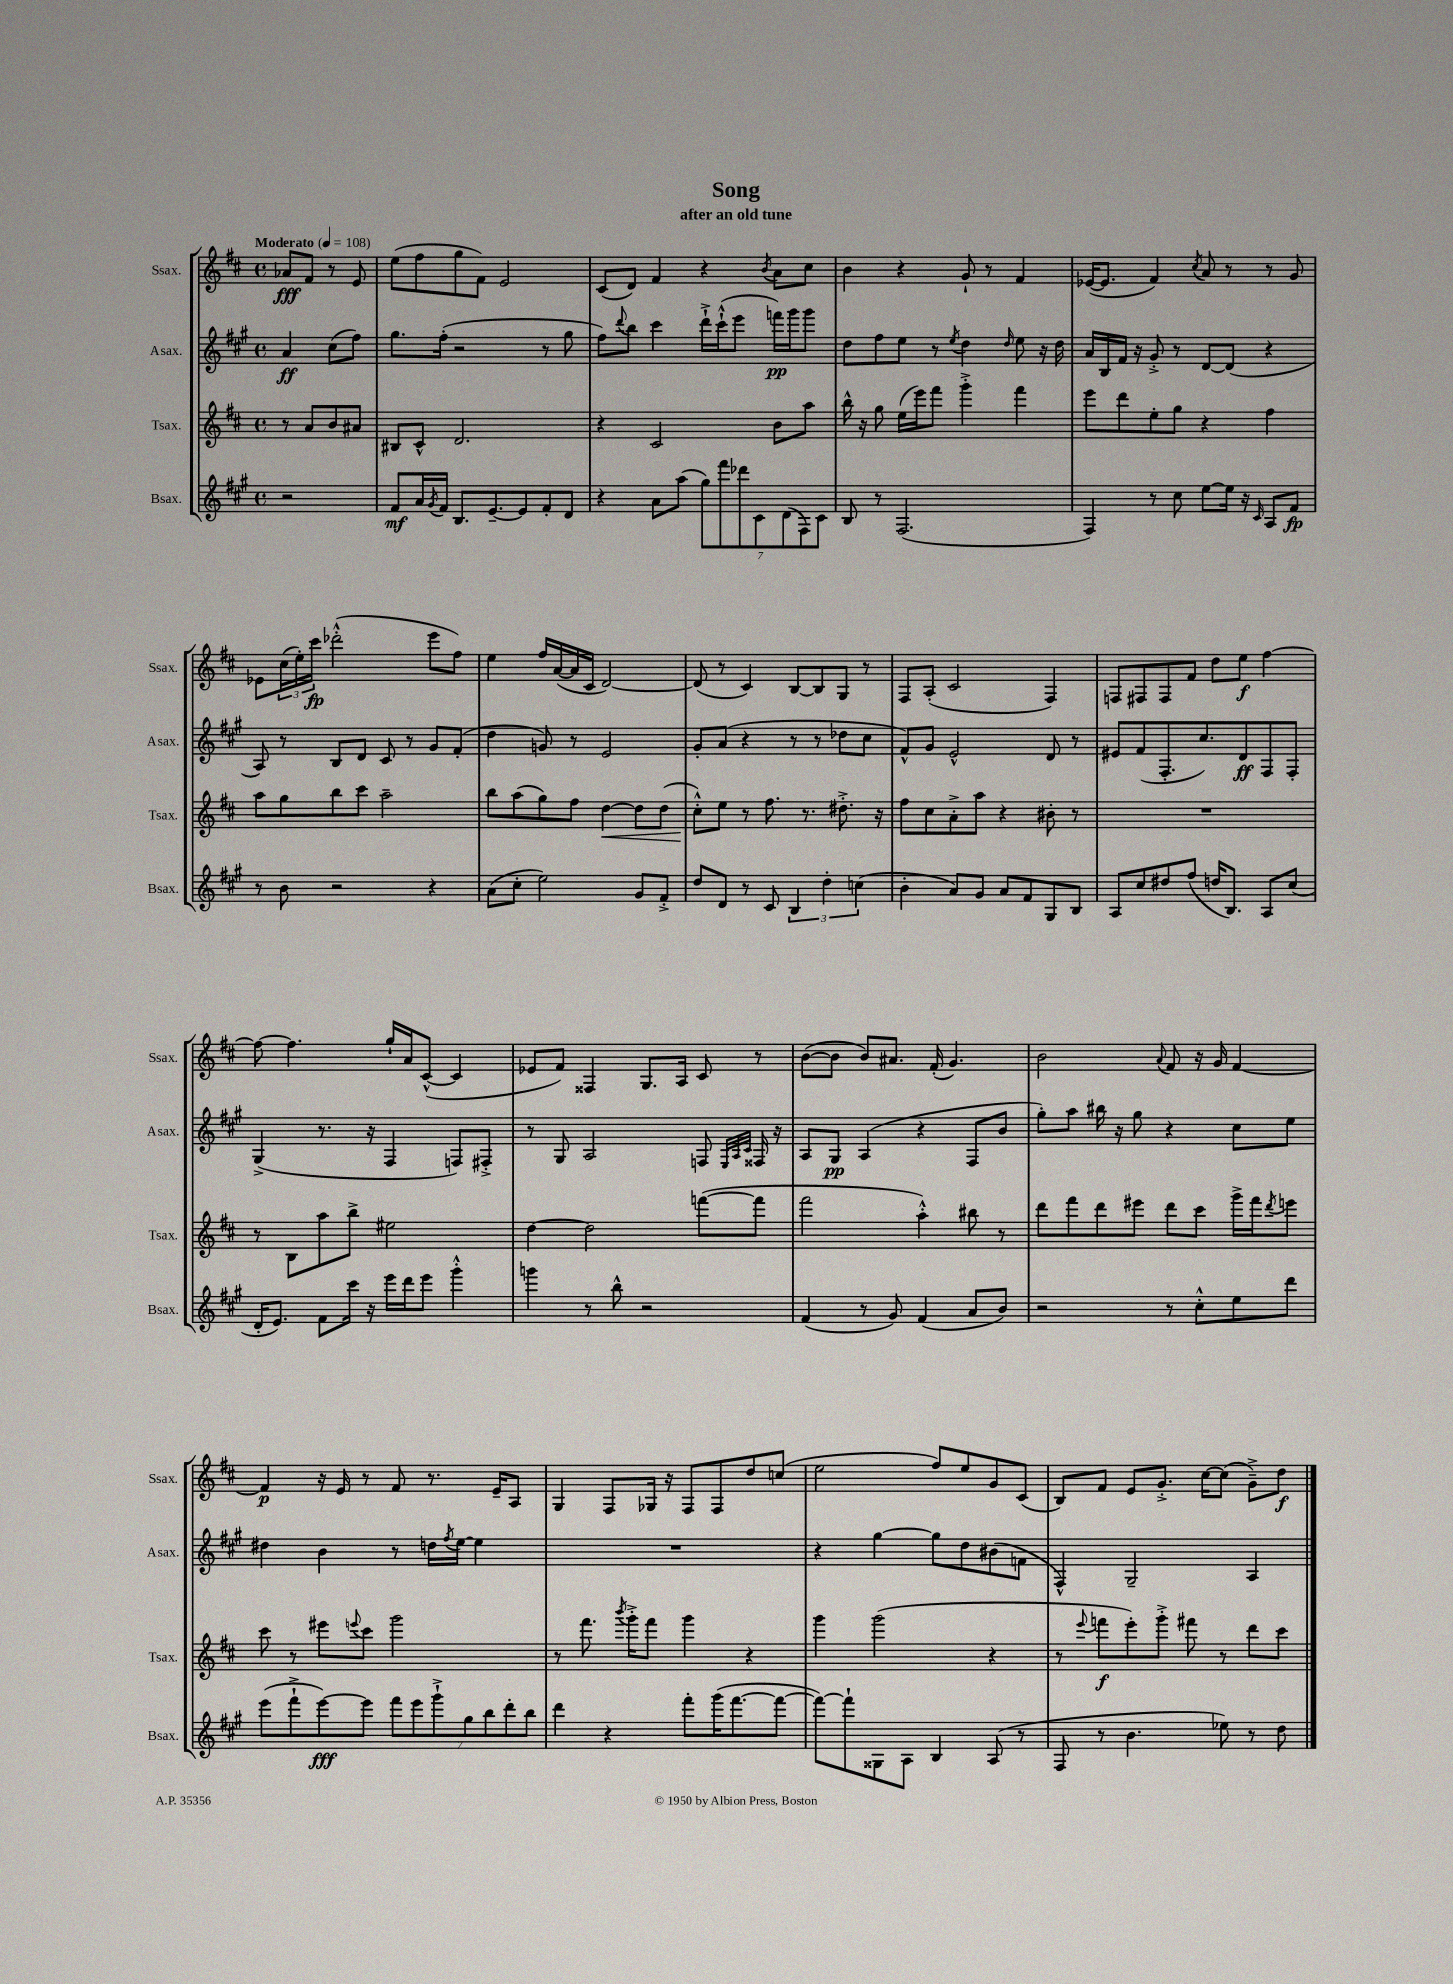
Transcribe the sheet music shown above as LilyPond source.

\header { title = "Song" subtitle = "after an old tune" }
<<
\new StaffGroup <<
\new Staff = "s0" \with { instrumentName = "Ssax." shortInstrumentName = "Ssax." } {
    \clef treble \key d \major \defaultTimeSignature \time 4/4 \partial 2 \tempo "Moderato" 4 = 108
    aes'8\fff fis'8 r8 e'8 |
    e''8( fis''8 g''8 fis'8) e'2 |
    cis'8( d'8) fis'4 r4 \acciaccatura { b'8 } a'8 cis''8 |
    b'4 r4 g'8-! r8 fis'4 |
    ees'16~( ees'8. fis'4) \acciaccatura { cis''8 } a'8 r8 r8 g'8 |
    ees'8 \tuplet 3/2 { cis''16( e''16-.) cis'''16\fp } des'''2-.-^( e'''8 fis''8) |
    e''4 fis''16 a'16~( a'16 cis'16 d'2~) |
    d'8( r8 cis'4) b8~ b8 g8 r8 |
    fis8 a8-.( cis'2 fis4) |
    f8 fis8 fis8 fis'8 d''8 e''8\f fis''4~ |
    fis''8~ fis''4. g''16-! a'16 cis'8~-^( cis'4 |
    ees'8 fis'8) fisis4 g8. a16 cis'8 r8 |
    b'8~( b'8 b'8) ais'8. fis'16-.( g'4.) |
    b'2 \appoggiatura { a'8 } fis'8 r16 g'16 fis'4~ |
    fis'4\p r16 e'16 r8 fis'8 r8. e'16-- a8 |
    g4 fis8 ges16 r16 fis8 fis8 d''8 c''8( |
    e''2 fis''8) e''8 g'8 cis'8( |
    b8) fis'8 e'8 g'8.-.-> cis''16~ cis''8( g'8--->) d''8\f \bar "|." |
}
\new Staff = "s1" \with { instrumentName = "Asax." shortInstrumentName = "Asax." } {
    \clef treble \key a \major \defaultTimeSignature \time 4/4 \partial 2
    a'4\ff cis''8( fis''8) |
    gis''8. fis''16-.( r2 r8 gis''8 |
    fis''8) \appoggiatura { d'''8 } b''8 cis'''4 d'''16-!-> cis'''16-!-^( e'''8 f'''16\pp) gis'''16 gis'''8 |
    d''8 fis''8 e''8 r8 \acciaccatura { e''8 } d''4 \grace { d''16 } e''8 r16 d''16 |
    a'16 b16 fis'16 r16 gis'8-.-> r8 d'8~ d'8( r4 |
    a8) r8 b8 d'8 cis'8 r8 gis'8 fis'8-.( |
    d''4 g'8) r8 e'2 |
    gis'8-. a'8( r4 r8 r8 des''8 cis''8 |
    fis'8-^) gis'8 e'2-^ d'8 r8 |
    eis'8 fis'8( fis8.-. cis''8.) d'8\ff fis8 fis8-. |
    gis4->( r8. r16 fis4 f8) fis8-.-> |
    r8 gis8 a2 f8 \grace { e32 a32 cis'32 } fisis16 r16 |
    a8 gis8\pp a4( r4 fis8 b'8 |
    gis''8-.) a''8 bis''16 r16 gis''8 r4 cis''8 e''8 |
    dis''4 b'4 r8 d''16 \acciaccatura { fis''8 } e''16~ e''4 |
    R1 |
    r4 gis''4~ gis''8 d''8 bis'8( f'8 |
    fis4-^) gis2-- a4 \bar "|." |
}
\new Staff = "s2" \with { instrumentName = "Tsax." shortInstrumentName = "Tsax." } {
    \clef treble \key d \major \defaultTimeSignature \time 4/4 \partial 2
    r8 a'8 b'8 ais'8 |
    bis8 cis'8-^ d'2. |
    r4 cis'2 b'8 a''8 |
    b''16-^ r16 g''8 e''16( e'''16) fis'''8 g'''4-.-> fis'''4 |
    e'''8 d'''8 e''8-. g''8 r4 fis''4 |
    a''8 g''8 b''8 cis'''8 a''2-- |
    b''8 a''8( g''8) fis''8 d''4~\< d''8 d''8( |
    cis''8-.-^\!) e''8 r8 fis''8. r8. dis''8.-.-> r16 |
    fis''8 cis''8 a'8-.-> a''8 r4 bis'8-. r8 |
    R1 |
    r8 b8 a''8 b''8-> eis''2 |
    d''4~ d''2 f'''8~( f'''8 |
    fis'''2 a''4-.-^) bis''8 r8 |
    d'''8 fis'''8 d'''8 eis'''8 d'''8 cis'''8 g'''16-> fis'''16 \acciaccatura { d'''8 } e'''8 |
    cis'''8 r8 eis'''8 \appoggiatura { e'''8 } cis'''8 g'''2 |
    r8 fis'''8. \acciaccatura { b'''8 } g'''16-.-> fis'''8 g'''4 r4 |
    g'''4 g'''2( r4 |
    r8 \appoggiatura { e'''8 } f'''8\f e'''8-.) g'''8-.-> fis'''8 r8 d'''8 cis'''8 \bar "|." |
}
\new Staff = "s3" \with { instrumentName = "Bsax." shortInstrumentName = "Bsax." } {
    \clef treble \key a \major \defaultTimeSignature \time 4/4 \partial 2
    r2 |
    fis'8\mf a'16 \acciaccatura { gis'8 } fis'16 b8. e'8.~-- e'8 fis'8-. d'8 |
    r4 a'8 a''8( \tuplet 7/4 { gis''8) fis'''8 des'''8 cis'8 d'8( fis8) cis'8 } |
    b8 r8 fis2.( |
    fis4) r8 cis''8 e''8~ e''16 r16 \grace { cis'16 } a8 fis'8\fp |
    r8 b'8 r2 r4 |
    a'8( cis''8-. e''2) gis'8 fis'8-.-> |
    d''8 d'8 r8 cis'8 \tuplet 3/2 { b4 d''4-. c''4( } |
    b'4-. a'8) gis'8 a'8 fis'8 gis8 b8 |
    a8 cis''8 dis''8 fis''8( d''16 b8.) a8 cis''8( |
    d'16-. e'8.) fis'8 cis'''16 r16 e'''16 d'''16 e'''8 gis'''4-.-^ |
    g'''4 r8 b''8-^ r2 |
    fis'4( r8 gis'8) fis'4( a'8 b'8) |
    r2 r8 cis''8-.-^ e''8 d'''8 |
    e'''8( fis'''8-!-> e'''8~\fff) e'''8 \tuplet 7/4 { fis'''8 e'''8 gis'''8-!-> gis''8 b''8 d'''8-. b''8 } |
    d'''4 r4 fis'''8-. gis'''16( fis'''8.~ fis'''8~ |
    fis'''8~) fis'''8-! gisis8 a8 b4 a8( r8 |
    fis8 r8 b'4. ees''8) r8 d''8 \bar "|." |
}
>>
>>
\layout { \context { \Score \remove "Bar_number_engraver" } }
